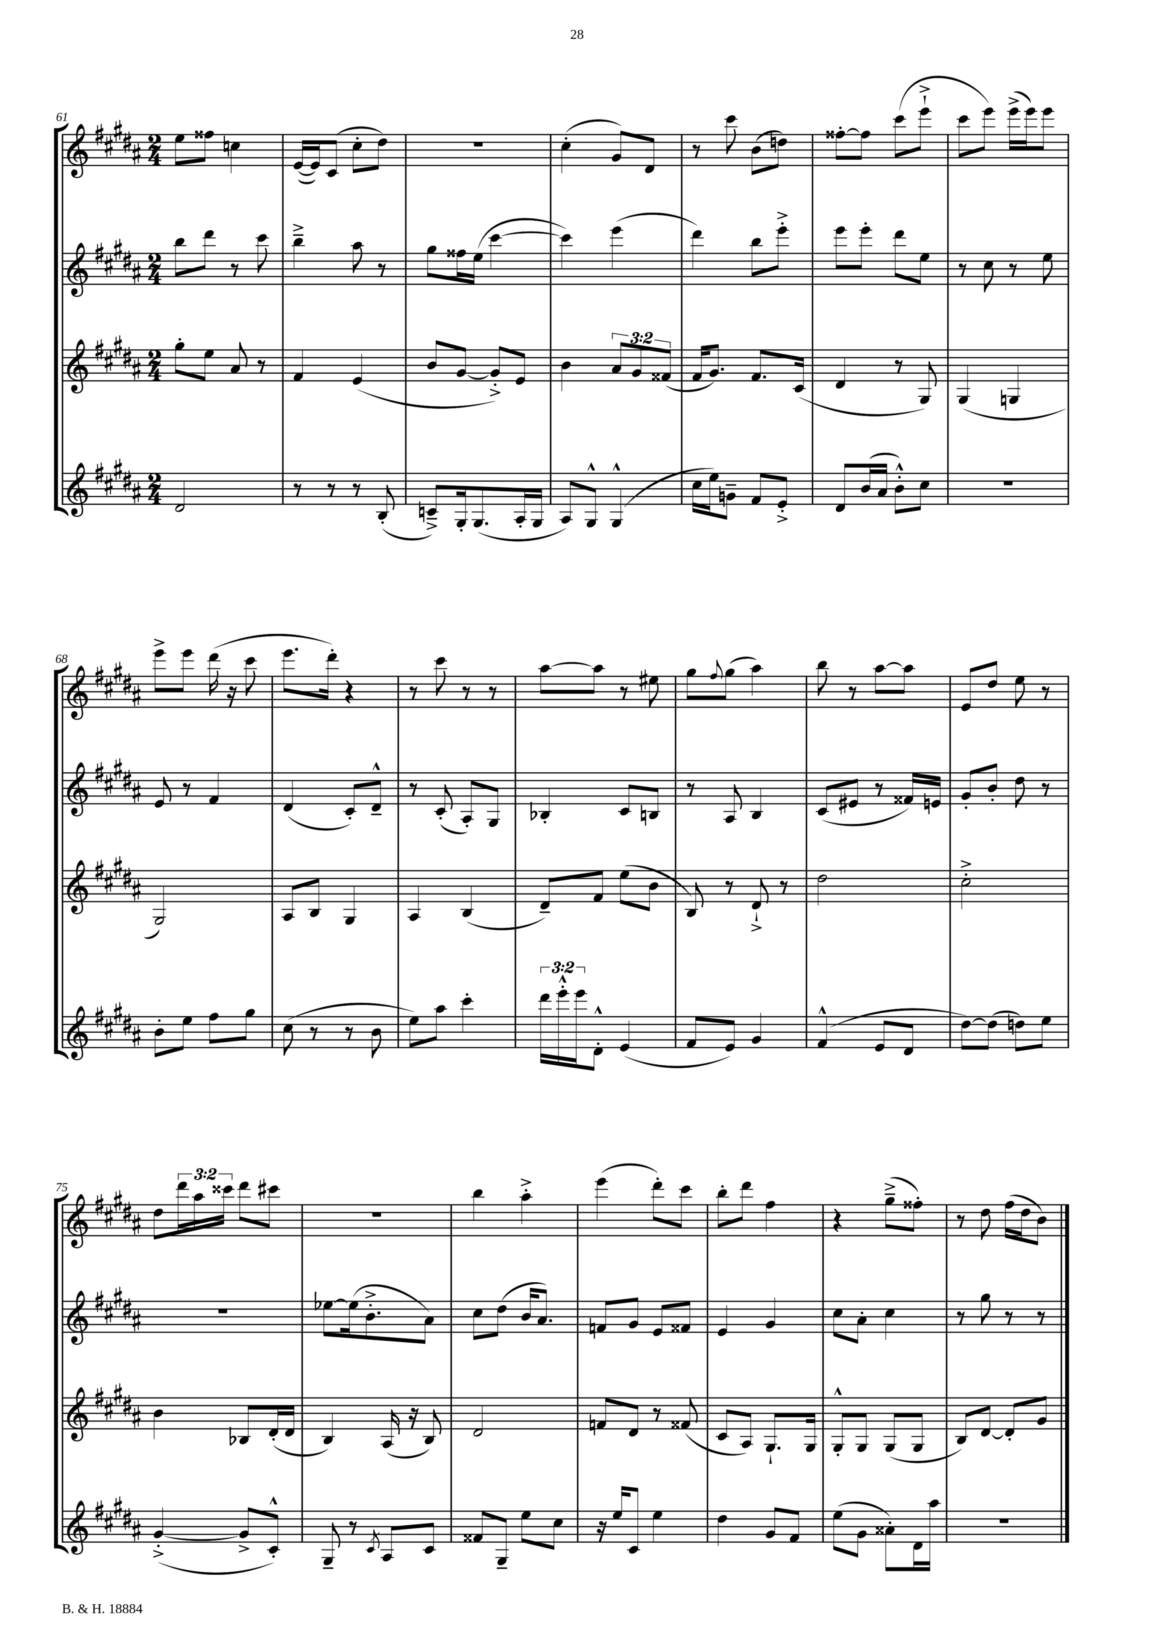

**kern	**kern	**kern	**kern
*part4	*part3	*part2	*part1
*staff4	*staff3	*staff2	*staff1
*clefG2	*clefG2	*clefG2	*clefG2
*k[f#c#g#d#a#]	*k[f#c#g#d#a#]	*k[f#c#g#d#a#]	*k[f#c#g#d#a#]
*M2/4	*M2/4	*M2/4	*M2/4
=61	=61	=61	=61
2d#/	8gg#'\L	8bb\L	8ee\L
.	8ee\J	8ddd#\J	8ff##X\J
.	8a#/	8r	4ccn\
.	8r	8ccc#\	.
=62	=62	=62	=62
8r	4f#/	4bb~^\	([16e/LL
.	.	.	16e/J])
8r	.	.	(8c#/J
8r	(4e/	8aa#\	8cc#'\L
(8B'/	.	8r	8dd#\J)
=63	=63	=63	=63
8cn~^/L)	8b/L	8gg#\L	2r
16G#'/k	[8g#/J	16ff##X\L	.
(8.G#/	.	(16ee\JJ	.
.	8g#'^/L])	[4ccc#\	.
16A#'/L	8e/J	.	.
16G#/JJ	.	.	.
=64	=64	=64	=64
8A#/L)	4b\	4ccc#\])	(4cc#'\
8G#^^/J	.	.	.
(4G#^^/	12a#/L	(4eee\	8g#/L)
.	12g#/	.	.
.	.	.	8d#/J
.	(12f##X/J	.	.
=65	=65	=65	=65
16cc#\LL	16f#/KL	4ddd#\)	8r
16ee\J)	8.g#/J)	.	.
8gn~\J	.	.	8ccc#\
8f#/L	8.f#/L	8bb\L	(8b\L
8e'^/J	.	8eee'^\J	8ddn\J)
.	(16c#/Jk	.	.
=66	=66	=66	=66
8d#/L	4d#/	8eee\L	[8ff##X'\L
(16b/L	.	8eee'\J	8ff##\J]
16a#/JJ	.	.	.
8b'^^\L)	8r	8ddd#\L	(8ccc#\L
8cc#\J	8G#/)	8ee\J	8eee`^\J
=67	=67	=67	=67
2r	(4G#/	8r	8ccc#\L
.	.	8cc#\	8eee\J)
.	4Gn/	8r	(16eee^\LL
.	.	.	16eee\J)
.	.	8ee\	8eee\J
!!LO:LB:g=z
=68	=68	=68	=68
8b'\L	2G#/)	8e/	8eee^\L
8ee\J	.	8r	8eee\J
8ff#\L	.	4f#/	(16ddd#\
.	.	.	16r
8gg#\J	.	.	8ccc#\
=69	=69	=69	=69
(8cc#\	8A#/L	(4d#/	8.eee\L
8r	8B/J	.	.
.	.	.	16ddd#'\Jk)
8r	4G#/	8c#'/L)	4r
8b\	.	8d#~^^/J	.
=70	=70	=70	=70
8ee\L)	4A#/	8r	8r
8aa#\J	.	(8c#'/	8ccc#\
4ccc#'\	(4B/	8A#'/L)	8r
.	.	8G#/J	8r
=71	=71	=71	=71
24ddd#\LL	8d#~/L)	4B-X'/	[8aa#\L
24eee'^^\	.	.	.
24eee\J	.	.	.
8d#'^^\J	8f#/J	.	8aa#\J]
(4e/	(8ee\L	8c#/L	8r
.	8b\J	8Bn/J	8ee#X\
=72	=72	=72	=72
8f#/L	8B/)	8r	8gg#\L
.	.	.	8qqff#/
8e/J)	8r	8A#/	(8gg#\J
4g#/	8d#`^/	4B/	4aa#\)
.	8r	.	.
=73	=73	=73	=73
(4f#^^/	2dd#\	(8c#/L	8bb\
.	.	8e#X/J	8r
8e/L	.	8r	[8aa#\L
8d#/J	.	16f##X/LL)	8aa#\J]
.	.	16en/JJ	.
=74	=74	=74	=74
[8dd#\L)	2cc#'^\	8g#'/L	8e/L
(8dd#\J]	.	8b'/J	8dd#/J
8ddn\L)	.	8dd#\	8ee\
8ee\J	.	8r	8r
!!LO:LB:g=z
=75	=75	=75	=75
([4g#'^/	4b\	2r	8dd#\L
.	.	.	24ddd#\L
.	.	.	24aa#\
.	.	.	24ccc##X\JJ
8g#^/L]	8B-X/L	.	8ddd#\L
8c#'^^/J)	(16d#'/L	.	8ccc#X\J
.	16d#/JJ	.	.
=76	=76	=76	=76
8G#~/	4B/)	[8ee-X\L	2r
8r	.	(16ee-\k]	.
.	.	8.b'^\	.
8qc#/	.	.	.
8A#/L	(16A#/	.	.
.	16r	.	.
8c#/J	8B/)	8a#\J)	.
=77	=77	=77	=77
8f##X/L	2d#/	8cc#\L	4bb\
8G#~/J	.	(8dd#\J	.
8ee\L	.	16b/KL	4aa#'^\
.	.	8.a#/J)	.
8cc#\J	.	.	.
=78	=78	=78	=78
16r	8fn/L	8fn/L	(4eee\
16ee/KL	.	.	.
8c#/J	8d#/J	8g#/J	.
4ee\	8r	8e/L	8ddd#'\L)
.	(8f##X/	8f##X/J	8ccc#\J
=79	=79	=79	=79
4dd#\	8c#/L	4e/	8bb'\L
.	8A#/J)	.	8ddd#\J
8g#/L	8.G#`/L	4g#/	4ff#\
8f#/J	.	.	.
.	16G#/Jk	.	.
=80	=80	=80	=80
(8ee\L	8G#'^^/L	8cc#\L	4r
8g#\J	8G#/J	8a#'\J	.
8a##X'\L)	(8G#/L	4cc#\	(8gg#~^\L
16d#\L	8G#/J	.	8ff##X'\J)
16aa#\JJ	.	.	.
=81	=81	=81	=81
2r	8B/L)	8r	8r
.	[8d#/J	8gg#\	8dd#\
.	8d#'/L]	8r	(16ff#\LL
.	.	.	16dd#\J
.	8g#/J	8r	8b\J)
==	==	==	==
*-	*-	*-	*-
